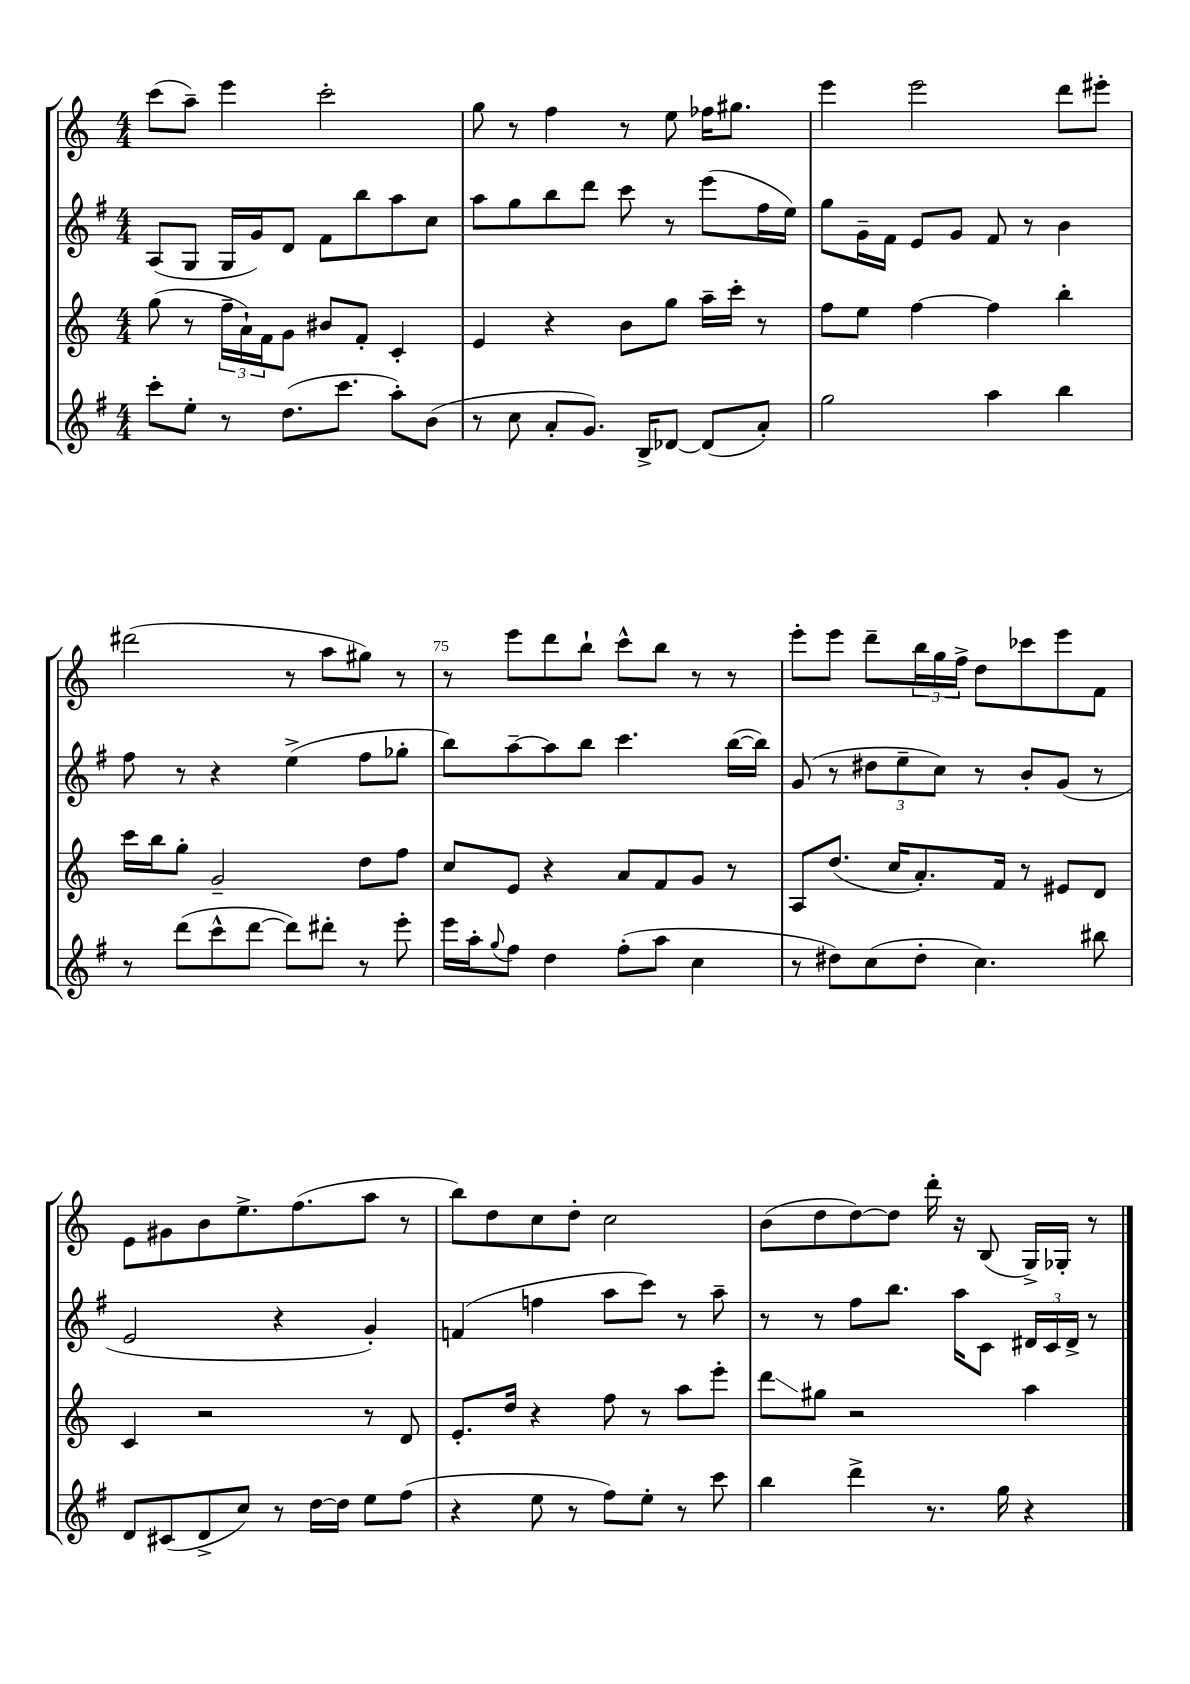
<<
\new StaffGroup <<
\new Staff = "s0" {
    \clef treble \key c \major \numericTimeSignature \time 4/4
    c'''8( a''8--) e'''4 c'''2-. |
    g''8 r8 f''4 r8 e''8 fes''16 gis''8. |
    e'''4 e'''2 d'''8 eis'''8-. |
    dis'''2( r8 a''8 gis''8) r8 |
    r8 e'''8 d'''8 b''8-! c'''8-^ b''8 r8 r8 |
    e'''8-. e'''8 d'''8-- \tuplet 3/2 { b''16 g''16 f''16-> } d''8 ces'''8 e'''8 f'8 |
    e'8 gis'8 b'8 e''8.-> f''8.( a''8 r8 |
    b''8) d''8 c''8 d''8-. c''2 |
    b'8( d''8 d''8~) d''8 d'''16-. r16 b8( g16->) ges16-. r8 \bar "|." |
}
\new Staff = "s1" {
    \clef treble \key g \major \numericTimeSignature \time 4/4
    a8( g8 g16 g'16) d'8 fis'8 b''8 a''8 c''8 |
    a''8 g''8 b''8 d'''8 c'''8 r8 e'''8( fis''16 e''16) |
    g''8 g'16-- fis'16 e'8 g'8 fis'8 r8 b'4 |
    fis''8 r8 r4 e''4->( fis''8 ges''8-. |
    b''8) a''8~-- a''8 b''8 c'''4. b''16~( b''16) |
    g'8( r8 \tuplet 3/2 { dis''8 e''8-- c''8) } r8 b'8-. g'8( r8 |
    e'2 r4 g'4-.) |
    f'4( f''4 a''8 c'''8) r8 a''8-- |
    r8 r8 fis''8 b''8. a''16 c'8 \tuplet 3/2 { dis'16 c'16 dis'16-> } r8 \bar "|." |
}
\new Staff = "s2" {
    \clef treble \key c \major \numericTimeSignature \time 4/4
    g''8( r8 \tuplet 3/2 { f''16-- a'16-!) f'16 } g'8 bis'8 f'8-. c'4-. |
    e'4 r4 b'8 g''8 a''16-- c'''16-. r8 |
    f''8 e''8 f''4~ f''4 b''4-. |
    c'''16 b''16 g''8-. g'2-- d''8 f''8 |
    c''8 e'8 r4 a'8 f'8 g'8 r8 |
    a8 d''8.( c''16 a'8.-.) f'16 r8 eis'8 d'8 |
    c'4 r2 r8 d'8 |
    e'8.-. d''16 r4 f''8 r8 a''8 e'''8-. |
    d'''8\glissando gis''8 r2 a''4 \bar "|." |
}
\new Staff = "s3" {
    \clef treble \key g \major \numericTimeSignature \time 4/4
    c'''8-. e''8-. r8 d''8.( c'''8. a''8-.) b'8( |
    r8 c''8 a'8-. g'8.) b16-> des'8~ des'8( a'8-.) |
    g''2 a''4 b''4 |
    r8 d'''8( c'''8-^ d'''8~ d'''8) dis'''8-. r8 e'''8-. |
    e'''16 a''16-. \appoggiatura { g''8 } fis''8 d''4 fis''8-.( a''8 c''4 |
    r8 dis''8) c''8( dis''8-. c''4.) bis''8 |
    d'8 cis'8( d'8-> c''8) r8 d''16~ d''16 e''8 fis''8( |
    r4 e''8 r8 fis''8) e''8-. r8 c'''8 |
    b''4 d'''4-> r8. g''16 r4 \bar "|." |
}
>>
>>
\layout { \context { \Score currentBarNumber = #71 \override BarNumber.break-visibility = ##(#f #t #t) barNumberVisibility = #(every-nth-bar-number-visible 5) } }
